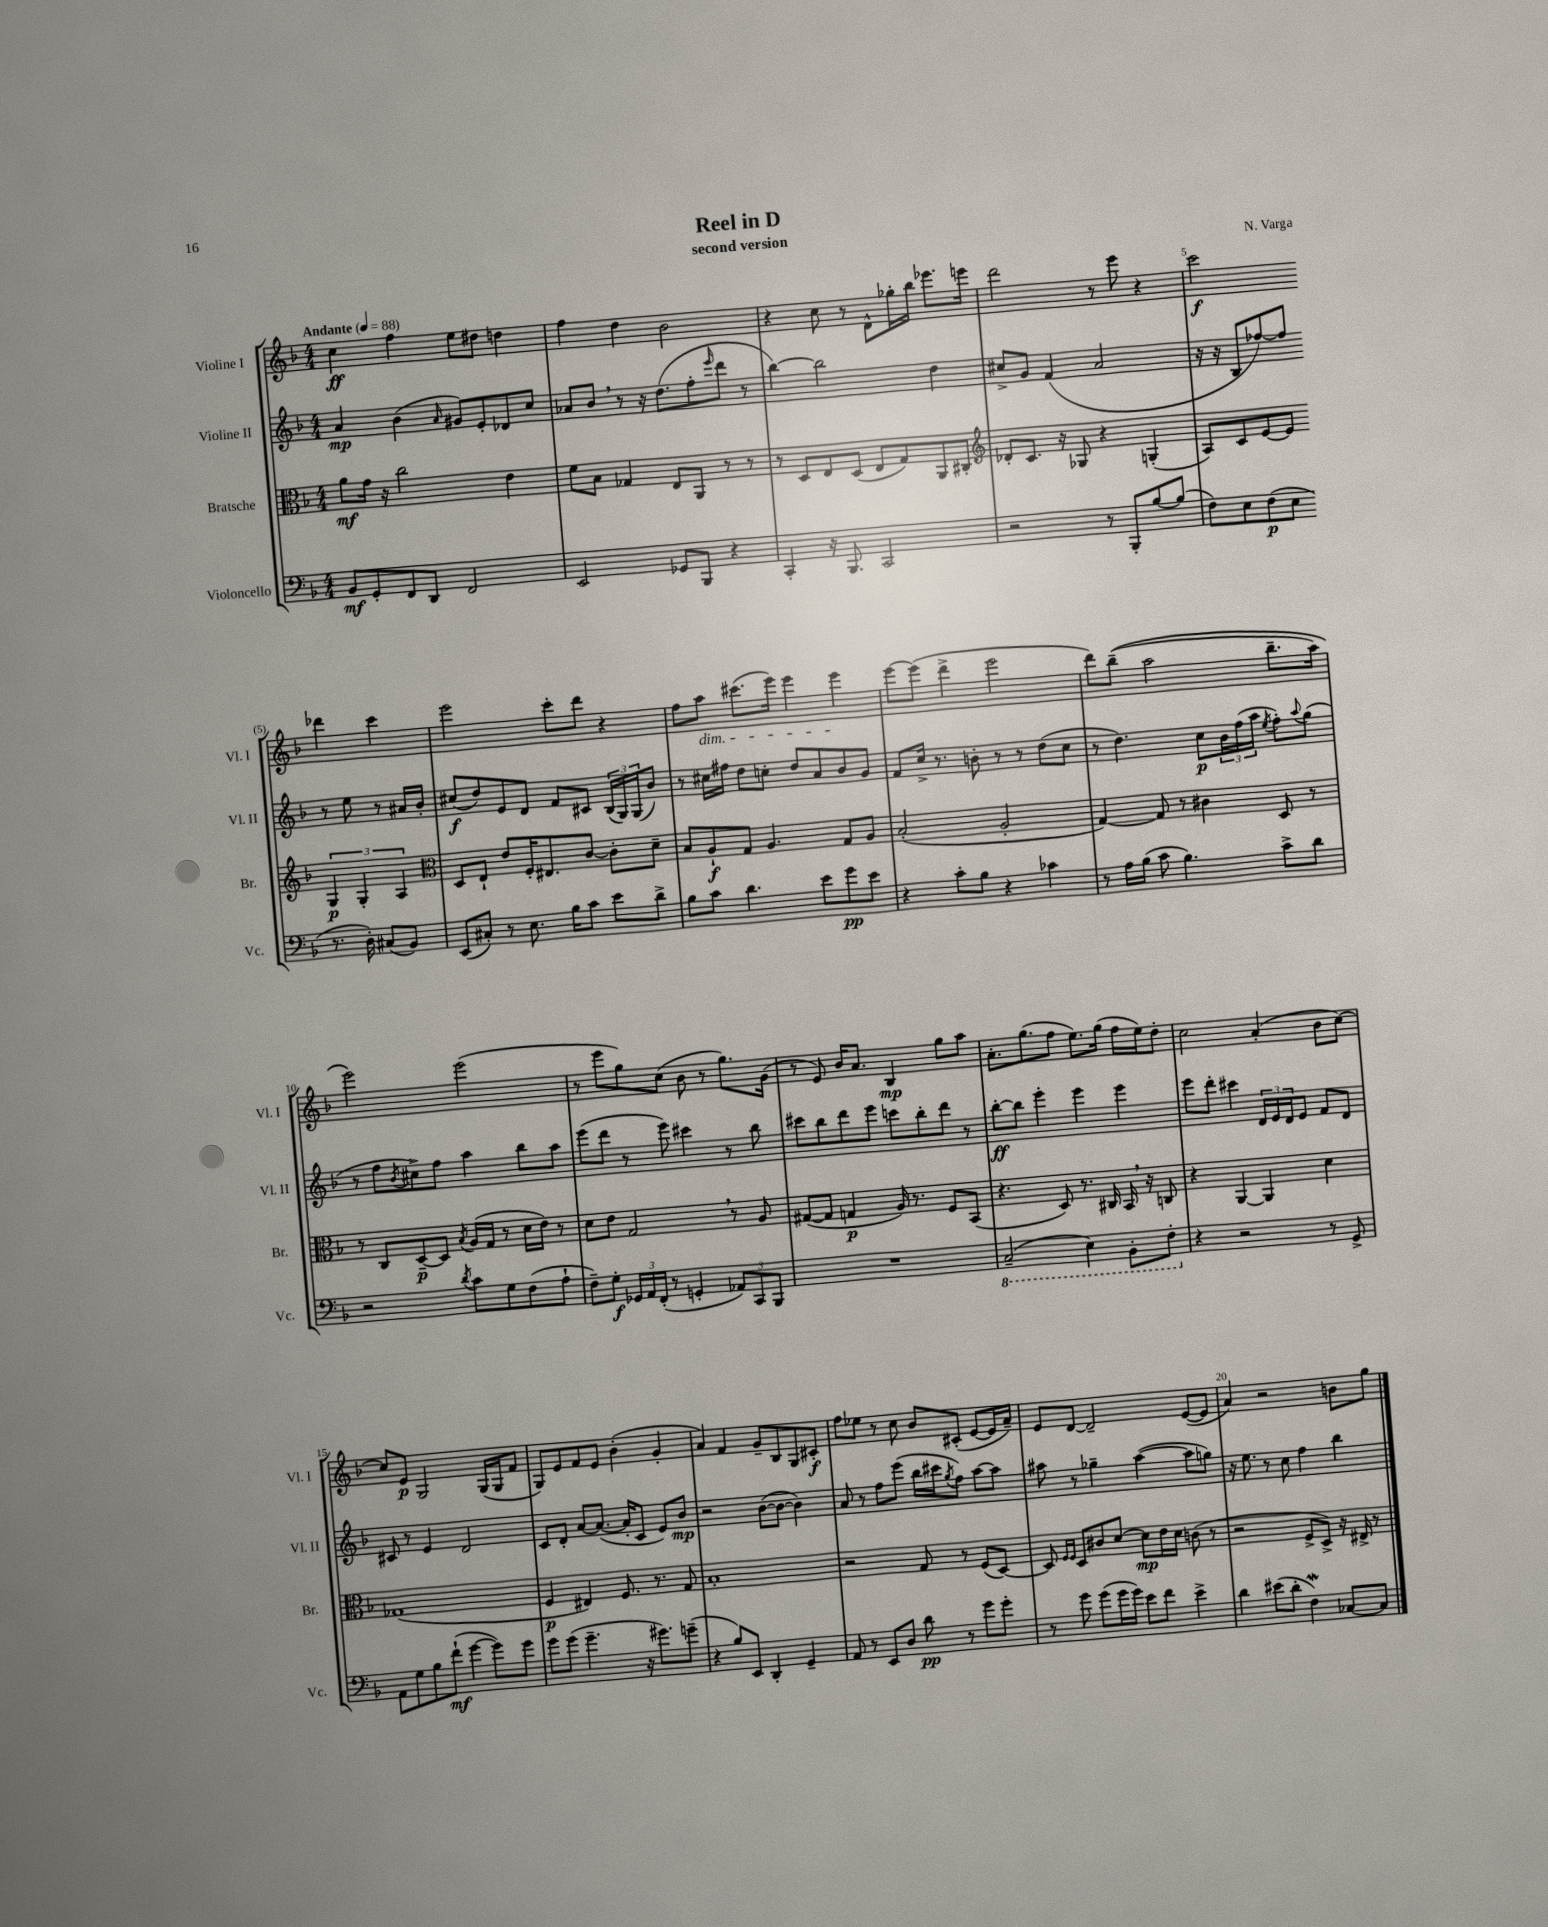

**kern	**kern	**kern	**kern
*staff4	*staff3	*staff2	*staff1
*clefF4	*clefC3	*clefG2	*clefG2
*k[b-]	*k[b-]	*k[b-]	*k[b-]
*M4/4	*M4/4	*M4/4	*M4/4
*MM88	*MM88	*MM88	*MM88
8BB-/L	8a\L	4a/	4cc\
8GG'/	16g\Jk	.	.
.	16r	.	.
8FF/	2cc\	(4b-\	4ff\
8DD/J	.	.	.
.	.	16qqa/	.
2FF/	.	8g#/L)	8ee\L
.	.	8e'/	8dd#\J
.	4e\	8d-/	4dd\
.	.	8cc/J	.
=	=	=	=
2EE/	8f\L	8a-/L	4ff\
.	8B-\J	8b-/J	.
.	4G-/	8r	4dd\
.	.	16r	.
.	.	(8.dd\L	.
8GG-/L	8E/L	.	2b-\
8BBB-/J	8AA/J	8ff'\	.
.	.	16qqeee/	.
4r	8r	8ddd\J	.
.	8r	8r	.
=	=	=	=
4CC'/	8r	[4bb-\)	4r
.	8D/L	.	.
16r	8E/	2bb-\]	8cc\
8.BBB-/	.	.	.
.	(8D/J	.	8r
2CC/	8E/L	.	8d^^\L
.	8G/)	.	16gg-'\L
.	.	.	16bb-\JJ
.	8AA/	4dd\	8.eee-\L
.	8C#'/J	.	.
.	.	.	16eee\Jk
=	=	=	=
*	*clefG2	*	*
2r	8d-'/L	8cc#^/L	2ddd\
.	8.c/J	8g/J	.
.	.	(4f/	.
.	16r	.	.
.	8G-/	.	.
8r	4r	2a/	8r
8BBB-'/L	.	.	8eee\
[8B-/	(4G'/	.	4r
(8B-/]J	.	.	.
=	=	=	=
8F\L)	8A/L)	16r	2ccc\
.	.	16r	.
8E\	8c/	8B-/L	.
(8F\	[8e/	[8ff-/)	.
8E\J	8e/]J	8ff-/]J	.
8.r	6G/	8r	4ddd-\
.	.	8ee\	.
.	6G'/	.	.
16D'\)	.	.	.
(8C#/L	.	8r	4ccc\
.	6A/	.	.
8BB-/J)	.	16a#/LL	.
.	.	16b-'/JJ	.
=	=	=	=
*	*clefC3	*	*
(8EE/L	8D/L	(8cc#/L	2eee\
8C#'/J)	8E`/J	8dd/)	.
8r	8e/L	8e/	.
8.E\	16F'/K	8d/J	.
.	8.E#/	.	.
.	.	8f/L	8ccc'\L
16B-\LK	.	.	.
8c\J	[8c/J	8c#/J	8ddd\J
8e\L	8c'\]L	(24B-/LL	4r
.	.	24G/)	.
.	.	(24G/J	.
8d^\J	8d~\J	8b-/J)	.
=	=	=	=
8B-\L	8B-/L	8r	8ff\L
8c\J	8A`/	16cc#\LL	8aa\J
.	.	16ff#\JJ	.
4.d\	8G/J	8dd\L	(8.ccc#\L
.	4.A/	8cc'\J	.
.	.	.	16eee\Jk)
.	.	8dd/L	4eee\
8e\L	.	8a/	.
8g\	8G/L	8b-/	4eee\
8e\J	8A/J	8g/J	.
=	=	=	=
4r	(2B-'/	8f/L	[8eee\L
.	.	16cc^/Jk	(8eee\]J
.	.	8.r	.
8c'\L	.	.	4ddd^\
8B-\J	.	8b'\	.
4r	2A'/	8r	2eee\
.	.	8r	.
4c-\	.	(8dd\L	.
.	.	8cc\J	.
=	=	=	=
8r	[4G/)	8r	8ddd\L)
16A\LL	.	4.dd\)	&((8bb-~\J
(16B-\JJ	.	.	.
8c\	8G/]	.	2aa\
4.B-\)	8r	.	.
.	4c#\	8cc\L	.
.	.	24b-\L	.
.	.	(24ff\	.
.	.	24aa\JJ	.
.	.	8qee/	.
8c^\L	8D/	8ff'\L)	8.bb-~\L
.	.	8qqaa/	.
8d\J	8r	(8gg\J	.
.	.	.	16aa\Jk)
=	=	=	=
2r	8r	8r	2eee\&)
.	8C/L	8ff\L	.
.	.	8qb-/	.
.	[8D~/	8cc#^\)	.
.	8D/]J	8ff\J	.
8qd/	8qB-/	.	.
8c\L	(16A/LL	4aa\	(2eee\
.	16G/JJ	.	.
8G\	8r	.	.
(8F\	16d\LL	8bb-\L	.
.	16e\JJ)	.	.
8A`\J	8r	8aa\J	.
=	=	=	=
8F~\L)	8d\L	(8eee\L	8r
8G'\J	8e\J	8ddd\J	8eee\L
24GG-/LL	2G/	8r	8gg\)
24AA/	.	.	.
(24FF'/JJ	.	.	.
8r	.	8eee\)	(8cc\J
4GG'/	.	4ccc#\	8b-\
.	.	.	8r
12AA-/L)	8r	8r	8.gg\L)
12CC/	.	.	.
.	8A/	8bb-\	.
12BBB-/J	.	.	.
.	.	.	(16g\Jk
=	=	=	=
1r	([8G#/L	8ccc#\L	8r
.	8G#/]J	8bb-\	8e/)
.	4G/	8ddd\	16b-/LK
.	.	.	8.a/J
.	.	8eee\J	.
.	16A/)	8ccc\L	4B-/
.	8.r	.	.
.	.	8bb-'\	.
.	8F/L	8ddd\J	8gg\L
.	(8BB-/J	8r	8aa\J
=	=	=	=
(2CC~/	4.r	[8bb-'\L	8.a'\L
.	.	8bb-\]J	.
.	.	.	(8.gg\
.	.	4eee'\	.
.	8D/)	.	8ff\J
4EE\)	8.r	4eee\	8.ee\L)
.	16C#/	.	(16gg\Jk
8BBB-'\L	16BB-/	4eee\	16ff\LL
.	16r	.	16ee\J)
8FF'\J	8C/	.	8dd'\J
=	=	=	=
4r	4r	8eee\L	2cc\
.	.	8ddd'\J	.
2r	[4AA/	4ccc#\	.
.	4AA/]	24d/LL	(4a'/
.	.	24e/	.
.	.	24d/J	.
.	.	8e/J	.
8r	4d\	8f/L	8b-\L
8GG^/	.	8d/J	[8cc\J)
=	=	=	=
8AA\L	(1G-	8c#/	8cc/]L
8G\	.	8r	8e/J
8B-\	.	4e/	2G/
(8f`\J	.	.	.
[4g\	.	2d/	.
8g\]L)	.	.	(16G/LL
.	.	.	16G/J
8g\J	.	.	8f/J
=	=	=	=
8g\L	4F/	8c/L	8G/L)
(8g\J	.	8d'/J	8e/
4.g~\	4E#/)	[8a/L	8f/
.	.	(8.a/_J	8e/J
.	8.F/	.	(4b-'\
.	.	16a'/]LK	.
16r	.	8c/J	.
8.g#\L)	8.r	.	.
.	.	8e/L)	4g'/
(8g~\J	8G/	8b-/J	.
=	=	=	=
4r	1B-'	2r	4a/)
8B-/L)	.	.	4f/
8EE/J	.	.	.
4DD'/	.	([8b-\L	8g~/L
.	.	8b-\_J	8B-/
4GG~/	.	4b-\])	8G/
.	.	.	8c#'/J
=	=	=	=
8AA/	2r	8a/	8ff\L
8r	.	8r	8ee-\J
8EE/L	.	8ff\L	8r
8D/J	.	(8eee\J	8cc\
8d\	8G/	16bb-\LL	8b-/L
.	.	16ccc#\J	.
.	.	8qgg/	.
8r	8r	8ff\J)	(8c#'/J
8g\L	(8F/L	[8aa\L	[8e/L
8g'\J	[8D/J)	8aa\]J	16e/]L
.	.	.	16a~/JJ)
=	=	=	=
8r	8D/]	8aa#\	8e/L
.	16qqF/LL	.	.
.	16qqF/JJ	.	.
8g\	8D/L	8r	[8d/J
(8g\L	8c#/	4gg-~\	2d~/]
16g\L	[8d/J	.	.
16g\JJ)	.	.	.
8e\L	8d\]L	([4aa#\	.
8f\J	16e\L	.	.
.	16d\JJ	.	.
4e^\	(8c\	8aa#\]L	([8e/L
.	8r	8gg\J)	8e/]J
=	=	=	=
4d\	2r	16r	4a/)
.	.	8.ee\	.
(8e#\L	.	8r	2r
8d'\J	.	8cc\	.
4F\)	8F^/L	4ff\	.
.	8D^/J)	.	.
[8C-/L	16r	4bb-\	8b\L
.	16E#^/	.	.
8C-/]J	8r	.	8gg\J
==	==	==	==
*-	*-	*-	*-
